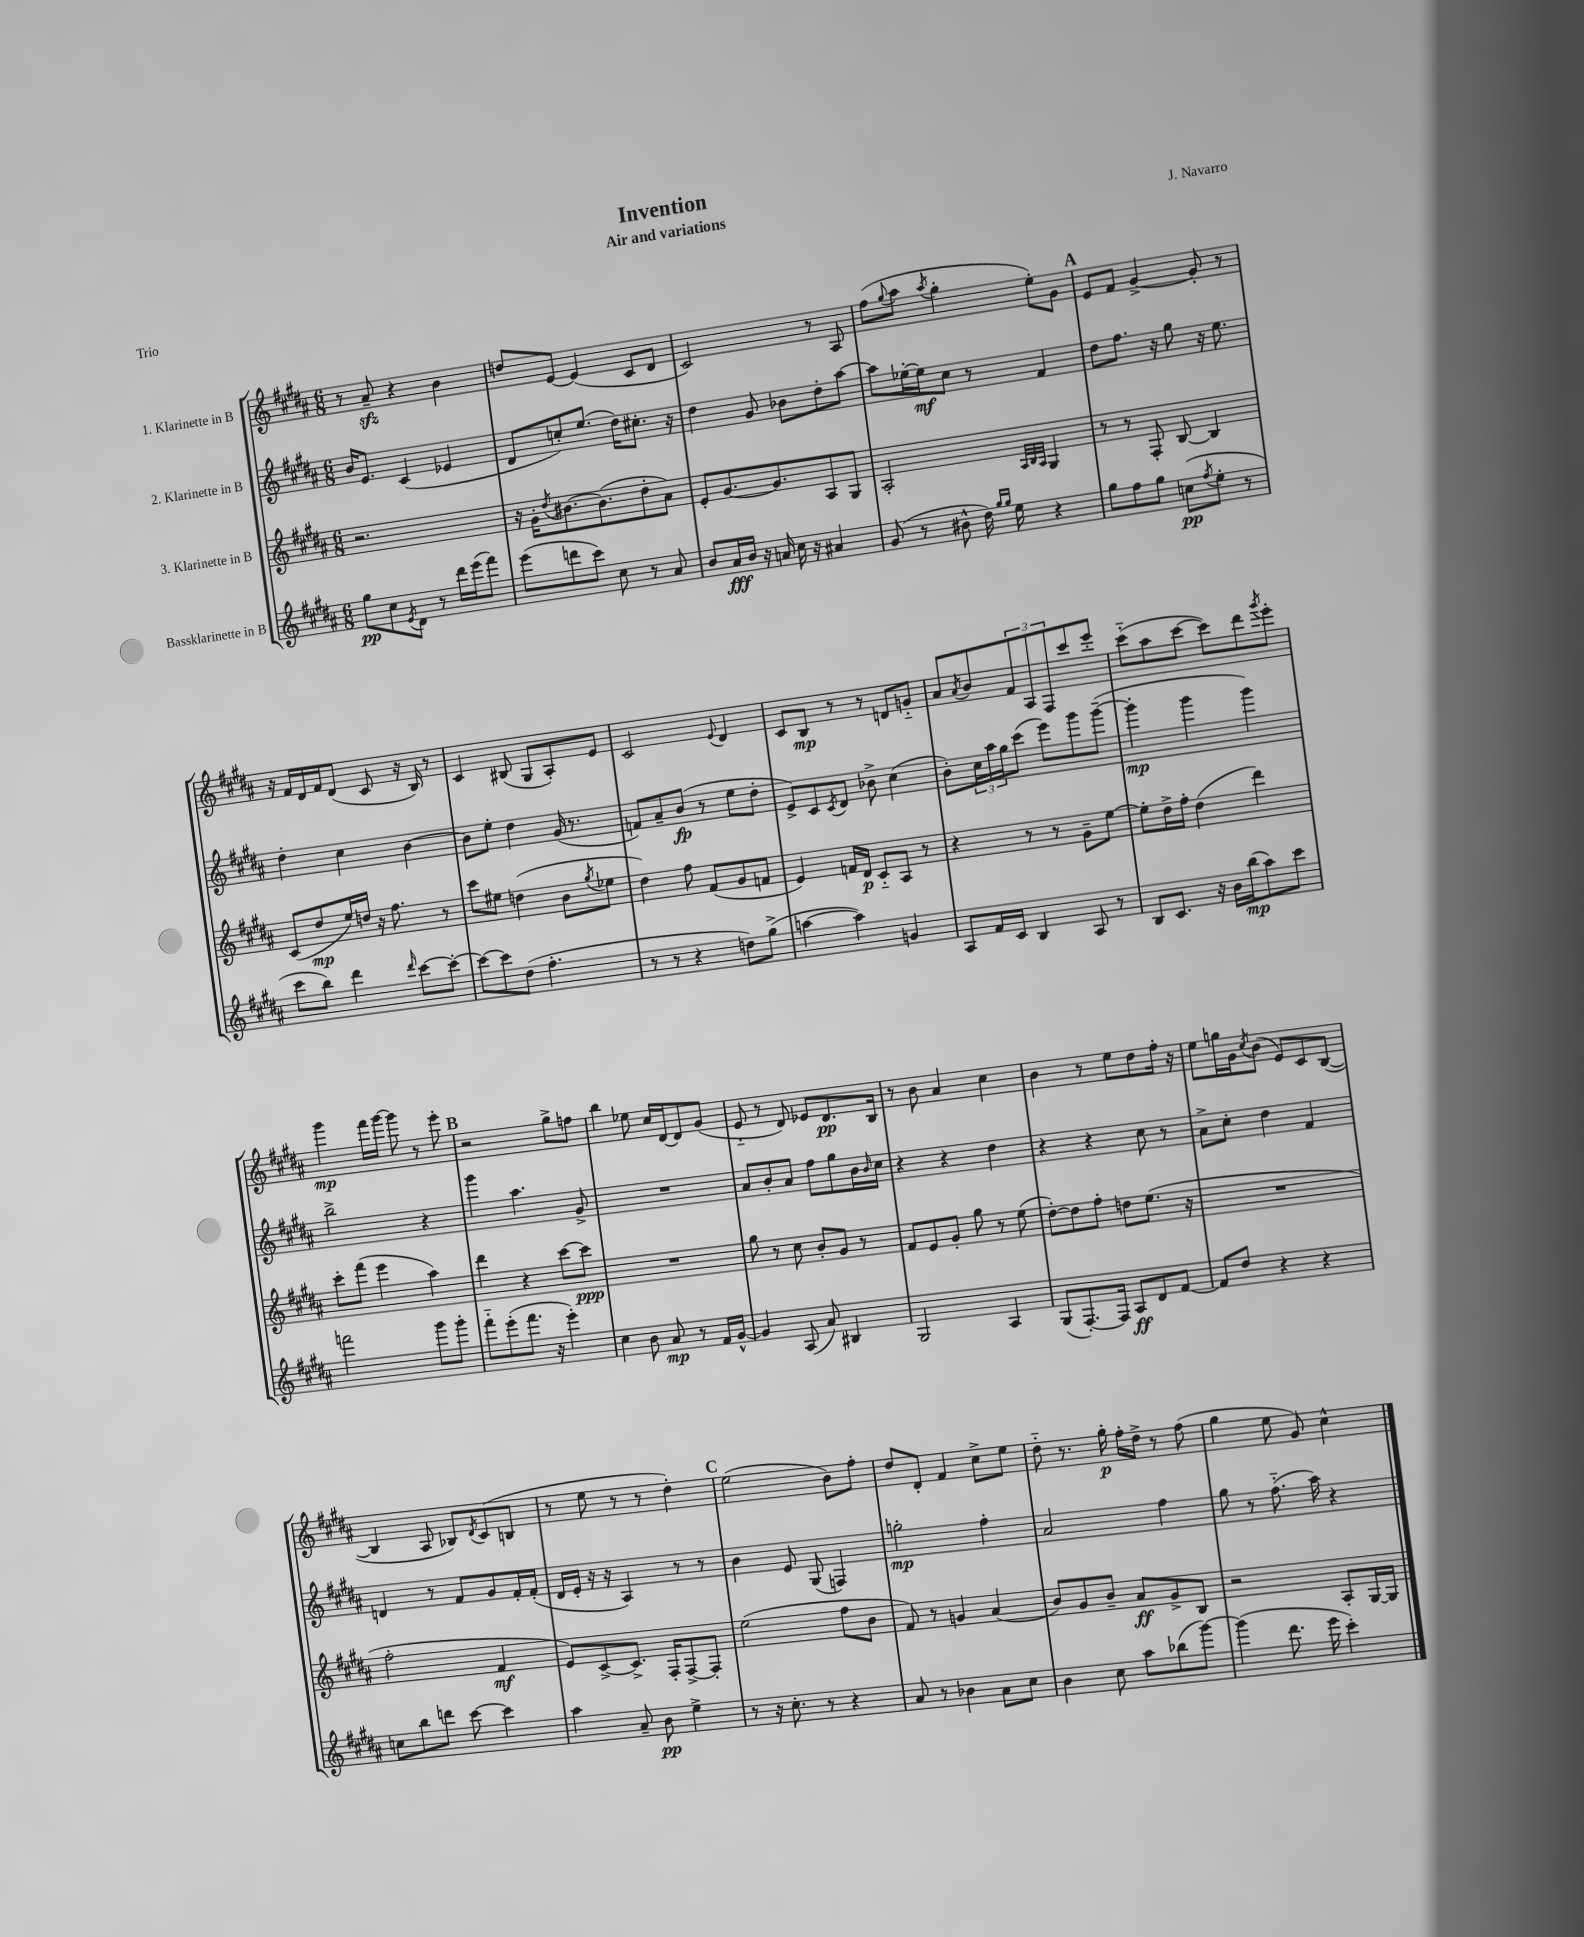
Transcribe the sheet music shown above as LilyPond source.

\header { title = "Invention" composer = "J. Navarro" subtitle = "Air and variations" piece = "Trio" }
<<
\new StaffGroup <<
\new Staff = "s0" \with { instrumentName = "1. Klarinette in B" } {
    \clef treble \key b \major \numericTimeSignature \time 6/8
    r8 ais'8--\sfz r4 b'4 |
    d''8 e'8~ e'4( cis'8 dis'8 |
    cis'2) r8 ais8 |
    fis''8( \appoggiatura { gis''8 } ais''8 \acciaccatura { ais''8 } gis''4-. e''8-.) gis'8 |
    \mark \markup { \bold "A" } e'8 fis'8 gis'4~-> gis'8-. r8 |
    r16 fis'16 dis'16 fis'16 dis'8( cis'8 r16 b16) r8 |
    cis'4 bis8( gis8 ais8-.) e'8 |
    cis'2 \appoggiatura { e'8 } dis'4 |
    cis'8 b8\mp r8 r8 d'8 g'8-_ |
    ais'8 \acciaccatura { ais'8 } b'8 \tuplet 3/2 { fis'8 ais8 fis8 } cis'''8 e'''8-. |
    cis'''8-_( ais''8 cis'''8~ cis'''8) dis'''8 \acciaccatura { gis'''8 } e'''8-. |
    gis'''4\mp fis'''16 gis'''16~ gis'''8 r8 e'''8-. |
    \mark \markup { \bold "B" } r2 gis''8-> f''8 |
    b''4 ees''8 cis''16 dis'16~ dis'8 gis'8( |
    e'8-_ r8 dis'8) ees'8 dis'8.\pp b16 |
    r8 b'8 ais'4 cis''4 |
    b'4 r8 e''8 dis''8 fis''16-. r16 |
    e''8 g''16 gis'16 \acciaccatura { cis''8 } b'8( e'8) cis'8 b8~( |
    b4 ais8 bes8) \acciaccatura { dis'8 } cis'8( b8 |
    r8 e''8 r8 r8 dis''4-.) |
    \mark \markup { \bold "C" } e''2( b'8) fis''8-. |
    dis''8 dis'8-. fis'4 cis''8-> e''8 |
    dis''8-_ r8. gis''16-.\p fis''16-. dis''16-> r8 fis''8( |
    gis''4 e''8 gis'8) cis''4-^ \bar "|." |
}
\new Staff = "s1" \with { instrumentName = "2. Klarinette in B" } {
    \clef treble \key b \major \numericTimeSignature \time 6/8
    b'16 e'8. cis'4( ees'4 |
    dis'8 c''8-.) e''8.( dis''16) cis''8.-. r16 |
    dis''4 gis'8 bes'8 dis''8-. ais''8~ |
    ais''8 ees''16~-. ees''16\mf cis''8 r8 fis'4 |
    \mark \markup { \bold "A" } dis''8 fis''8. r16 gis''8 r16 e''8. |
    dis''4-. cis''4 b'4~ |
    b'8 e''8-. dis''4 gis'16( r8. |
    f'8) ais'8-- b'8\fp( r8 e''8 dis''8-. |
    e'8->) cis'8 \acciaccatura { cis'8 } dis'8 bes'8-> cis''4( |
    b'8-.) \tuplet 3/2 { cis''16 ais''16 gis''16 } cis'''8( e'''8) gis'''8 gis'''8~--( |
    gis'''4-.\mp gis'''4 gis'''4) |
    b''2-> r4 |
    \mark \markup { \bold "B" } gis'''4 ais''4. gis'8-> |
    R2. |
    ais'8 b'8-. ais'8 fis''8 gis''8 b'16 \grace { b'16 } cis''16 |
    r4 r4 dis''4 |
    r4 r4 cis''8 r8 |
    ais'8-> cis''8-. dis''4 fis'4 |
    d'4 r8 fis'8 gis'8 fis'16-. fis'16-.( |
    dis'16 e'16-. r16 r16 ais4) r8 r8 |
    \mark \markup { \bold "C" } b'4 e'8 gis8( f4) |
    g''2-.\mp fis''4-. |
    ais'2 fis''4 |
    gis''8 r8 fis''8.-_( ais''16) r4 \bar "|." |
}
\new Staff = "s2" \with { instrumentName = "3. Klarinette in B" } {
    \clef treble \key b \major \numericTimeSignature \time 6/8
    r2. |
    r16 gis'16-. \acciaccatura { dis''8 } bis'8.~ bis'8.( dis''8-. ais'8) |
    e'8-. gis'8.~ gis'8. ais8 gis8 |
    ais2-. \grace { ais32 b32 ais32 } gis4 |
    \mark \markup { \bold "A" } r8 r8 fis8-. b8~ b4 |
    cis'8( dis''8\mp e''16) d''16 r16 fis''8. r8 |
    cis'''8 eis''8 d''4( b'8 \acciaccatura { gis''8 } ees''8 |
    dis''4) fis''8 fis'8( gis'8 f'8 |
    e'4) f'16 dis'16\p cis'8-_ ais8 r8 |
    r4 r8 r8 gis'8-- e''8~ |
    e''8-. dis''16-> fis''16-. dis''4( dis'''4) |
    cis'''8-. fis'''8( e'''4 ais''4) |
    \mark \markup { \bold "B" } dis'''4 r4 cis'''8~ cis'''8\ppp |
    R2. |
    gis''8 r8 cis''8 b'8-. gis'8 r8 |
    fis'8 e'8 gis'8-. gis''8 r8 e''8( |
    dis''8~-.) dis''8 fis''8-. d''8 e''8.( r16 |
    R2. |
    fis''2-. fis'4\mf |
    e'8) cis'8~-> cis'8.-> fis16-. fis8~-> fis8-. |
    \mark \markup { \bold "C" } e''2( fis''8 b'8 |
    fis'8) r8 g'4 ais'4( |
    b'8) gis'8 b'8-- ais'8\ff gis'8-> b8 |
    r2 ais8-. gis16~ gis16 \bar "|." |
}
\new Staff = "s3" \with { instrumentName = "Bassklarinette in B" } {
    \clef treble \key b \major \numericTimeSignature \time 6/8
    gis''8\pp cis''8 \acciaccatura { e'8 } dis'8 r8 dis'''16 e'''16( fis'''8) |
    e'''8( d'''8 cis'''8) cis''8 r8 ais'8 |
    b'8 ais'16\fff b'16 r16 a'16 cis''16 r16 ais'4 |
    gis'8( r8 bis'8-^ dis''16) \grace { gis''16 gis''16 } e''16 r4 |
    \mark \markup { \bold "A" } gis''8 fis''8 gis''8 c''8\pp( \acciaccatura { fis''8 } e''8-. r8 |
    cis'''8 b''8) dis'''4 \grace { dis'''16 } cis'''8~ cis'''8~-. |
    cis'''8~ cis'''8 dis''8( fis''4.-. |
    r8 r8 r4 d''8) gis''8->( |
    a''4~ a''4) g'4 |
    ais8 fis'16 cis'16 b4 ais8 r8 |
    b8 cis'8. r16 b'16 b''16\mp( ais''8) cis'''8 |
    f'''2 gis'''8 gis'''8-. |
    \mark \markup { \bold "B" } fis'''8-_ e'''8-.( fis'''8. r16 e'''4-.) |
    cis''4 b'8 ais'8\mp r8 fis'16 gis'16~-^ |
    gis'4 ais8( ais'8) bis4 |
    gis2 ais4 |
    gis8( fis8.~-.) fis16 ais8\ff dis'8 fis'8~ |
    fis'8 dis''8 r4 r4 |
    c''8 b''8 d'''8 cis'''8~ cis'''4 |
    ais''4 ais'8-- b'8\pp e''4-> |
    \mark \markup { \bold "C" } r8 r16 cis''8.-. r8 r4 |
    ais'8 r8 bes'4 ais'8 cis''8 |
    b'4 cis''8 ais''8 bes''8( gis'''8~) |
    gis'''4( dis'''8. e'''16 cis'''4-.) \bar "|." |
}
>>
>>
\layout { \context { \Score \remove "Bar_number_engraver" } }
